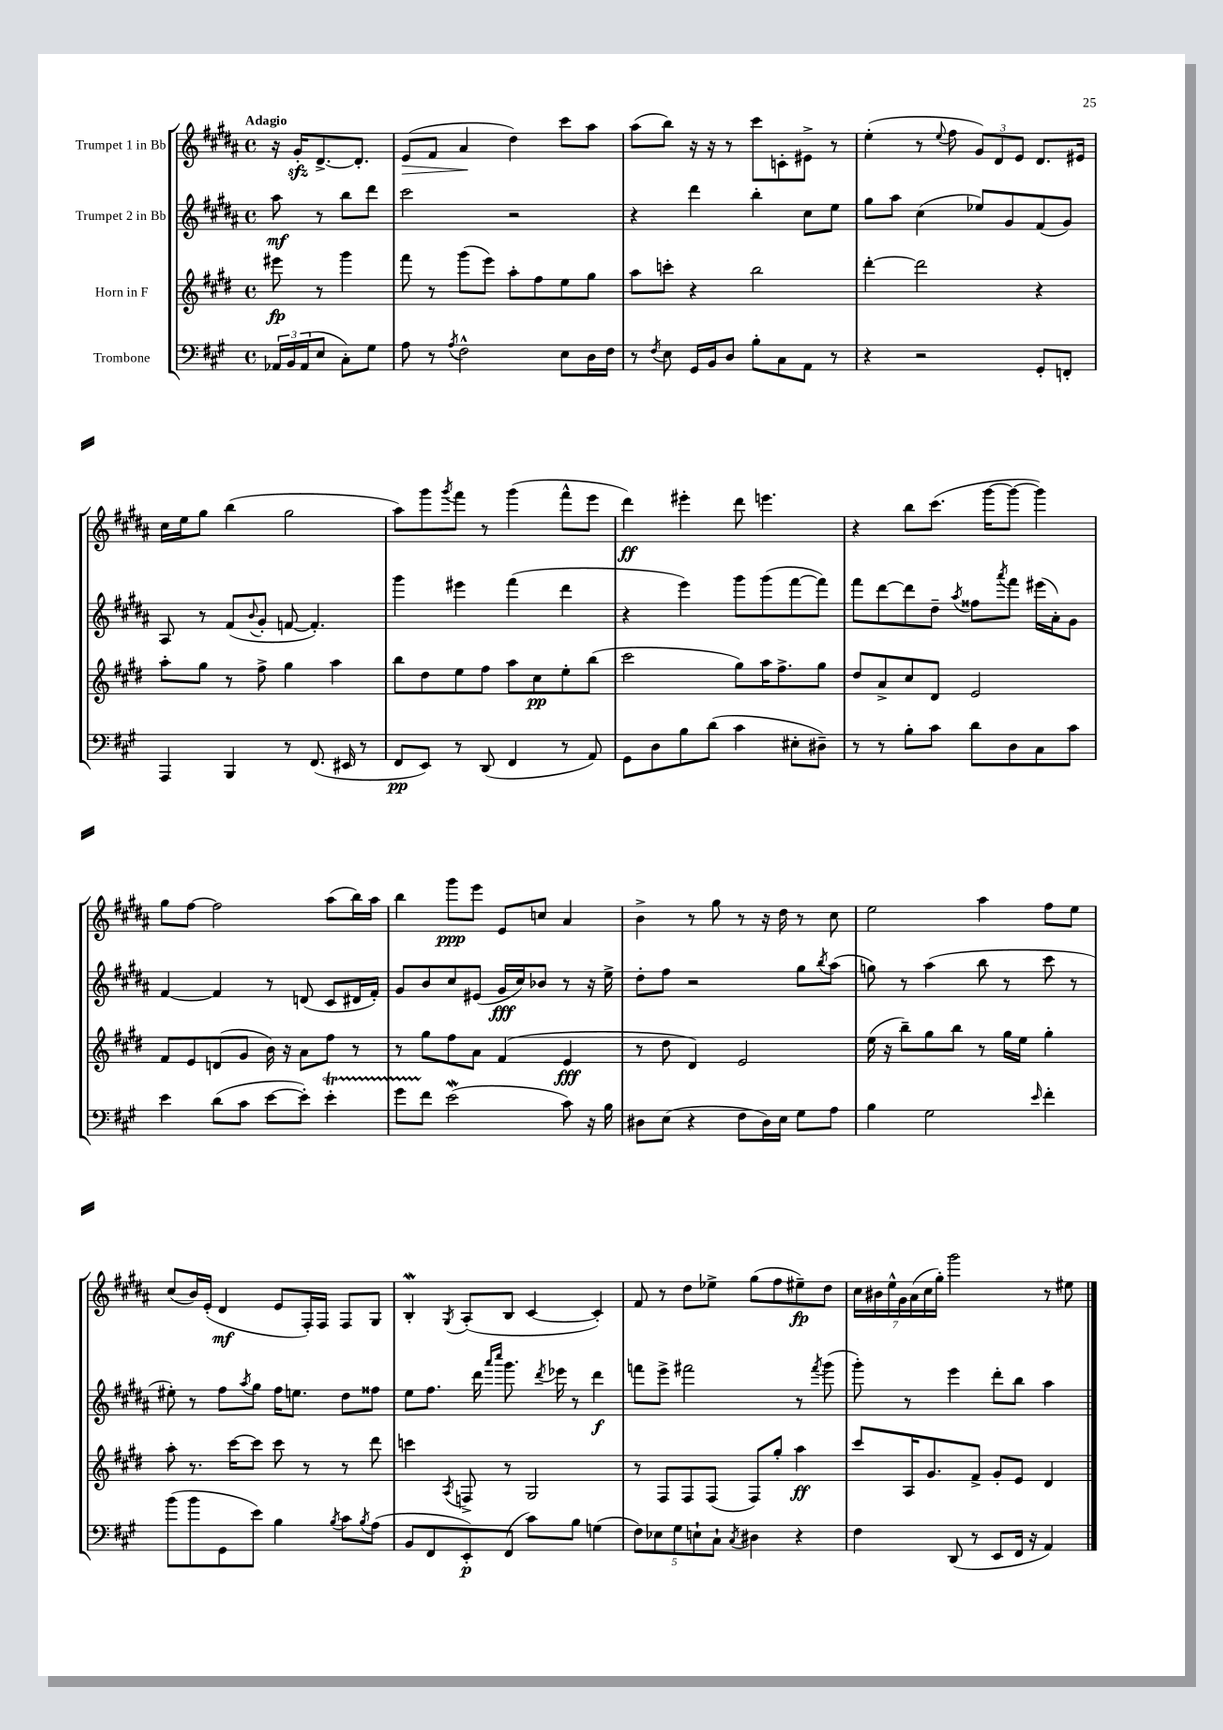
<<
\new StaffGroup <<
\new Staff = "s0" \with { instrumentName = "Trumpet 1 in Bb" } {
    \clef treble \key b \major \defaultTimeSignature \time 4/4 \partial 2 \tempo "Adagio"
    r16 gis'16-.\sfz dis'8.~-> dis'8.-. |
    e'8\>( fis'8 ais'4\! dis''4) cis'''8 ais''8 |
    ais''8( b''8) r16 r16 r8 cis'''8 c'8-. eis'8-> r8 |
    e''4-.( r8 \appoggiatura { e''8 } fis''8 \tuplet 3/2 { gis'8) dis'8 e'8 } dis'8. eis'16 |
    cis''16 e''16 gis''8 b''4( gis''2 |
    ais''8) gis'''8 \acciaccatura { gis'''8 } fis'''8 r8 gis'''4( fis'''8-^ e'''8 |
    dis'''4\ff) eis'''4-. dis'''8 e'''4. |
    r4 b''8 cis'''8.( gis'''16~ gis'''8~ gis'''4) |
    gis''8 fis''8~ fis''2 ais''8( b''16) ais''16 |
    b''4 gis'''8\ppp e'''8 e'8 c''8 ais'4 |
    b'4-> r8 gis''8 r8 r16 dis''16 r8 cis''8 |
    e''2 ais''4 fis''8 e''8 |
    cis''8( b'16) e'16-.( dis'4\mf e'8 fis16-.) fis16 fis8 gis8 |
    b4-.\mordent \acciaccatura { gis8 } ais8-.( b8 cis'4~ cis'4-.) |
    fis'8 r8 dis''8 ees''8-> gis''8( fis''8 eis''8--\fp) dis''8 |
    \tuplet 7/4 { cis''16 bis'16 e''16-^ gis'16 ais'16( cis''16 gis''16-.) } gis'''2 r8 eis''8 \bar "|." |
}
\new Staff = "s1" \with { instrumentName = "Trumpet 2 in Bb" } {
    \clef treble \key b \major \defaultTimeSignature \time 4/4 \partial 2
    ais''8\mf r8 b''8 dis'''8 |
    cis'''2 r2 |
    r4 dis'''4 b''4-. cis''8 e''8 |
    gis''8 ais''8 cis''4( ees''8) gis'8 fis'8( gis'8) |
    ais8 r8 fis'8( \appoggiatura { b'8 } gis'8-. f'8~ f'4.-.) |
    gis'''4 eis'''4 fis'''4( dis'''4 |
    r4 e'''4) gis'''8 gis'''8( fis'''8~ fis'''8) |
    fis'''8 dis'''8~ dis'''8 dis''8-- \acciaccatura { ais''8 } fisis''8 \acciaccatura { ais'''8 } fis'''8 eis'''16( ais'16-.) gis'8 |
    fis'4~ fis'4 r8 d'8( cis'8 dis'16 fis'16-.) |
    gis'8 b'8 cis''8 eis'8( gis'16\fff cis''16) bes'8 r8 r16 e''16-> |
    dis''8-. fis''8 r2 gis''8 \acciaccatura { b''8 } ais''8( |
    g''8) r8 ais''4( b''8 r8 cis'''8 r8 |
    eis''8-.) r8 fis''8 \acciaccatura { ais''8 } gis''8 fis''16 e''8. dis''8 fisis''8 |
    e''8 fis''8. dis'''16 \grace { ais'''16 cis''''16 } gis'''8. \acciaccatura { dis'''8 } ees'''16 r8 dis'''4\f |
    f'''8 e'''8-> fis'''2 r8 \acciaccatura { fis'''8 } gis'''8( |
    gis'''8-.) r8 e'''4 dis'''8-. b''8 ais''4 \bar "|." |
}
\new Staff = "s2" \with { instrumentName = "Horn in F" } {
    \clef treble \key e \major \defaultTimeSignature \time 4/4 \partial 2
    eis'''8\fp r8 gis'''4 |
    fis'''8 r8 gis'''8( e'''8) a''8-. fis''8 e''8 gis''8 |
    a''8 c'''8-. r4 b''2 |
    dis'''4~-. dis'''2 r4 |
    a''8-. gis''8 r8 fis''8-> gis''4 a''4 |
    b''8 dis''8 e''8 fis''8 a''8 cis''8\pp e''8-. b''8( |
    cis'''2 gis''8) a''16 fis''8.-> gis''8 |
    dis''8 a'8-> cis''8 dis'8 e'2 |
    fis'8 e'8 d'8( gis'8 b'16) r16 a'8 fis''8 r8 |
    r8 gis''8 fis''8 a'8 fis'4( e'4\fff |
    r8 dis''8 dis'4) e'2 |
    e''16( r16 b''8--) gis''8 b''8 r8 gis''16 e''16 gis''4-. |
    a''8-. r8. cis'''16~ cis'''8 cis'''8 r8 r8 dis'''8 |
    c'''4 \acciaccatura { a8 } f8-> r8 gis2 |
    r8 fis8 fis8 fis8( fis8) gis''8-. a''4\ff |
    cis'''8 a16 gis'8. fis'8-> gis'8-. e'8 dis'4 \bar "|." |
}
\new Staff = "s3" \with { instrumentName = "Trombone" } {
    \clef bass \key a \major \defaultTimeSignature \time 4/4 \partial 2
    \tuplet 3/2 { aes,16 b,16 aes,16( } e8 cis8-.) gis8 |
    a8 r8 \acciaccatura { a8 } fis2-^ e8 d16 fis16 |
    r8 \acciaccatura { fis8 } e8 gis,16 b,16 d8 b8-. cis8 a,8 r8 |
    r4 r2 gis,8-. f,8-. |
    a,,4 b,,4 r8 fis,8.( eis,16 r8 |
    fis,8\pp e,8) r8 d,8( fis,4 r8 a,8) |
    gis,8 d8 b8 d'8( cis'4 eis8-. dis8--) |
    r8 r8 b8-. cis'8 d'8 d8 cis8 cis'8 |
    e'4 d'8( cis'8 e'8~ e'8-.) e'4-.\startTrillSpan |
    gis'8 fis'8\stopTrillSpan e'2\mordent( cis'8) r16 b16 |
    dis8 e8( r4 fis8 dis16) e16 gis8 a8 |
    b4 gis2 \grace { e'16 } fis'4-. |
    b'8( b'8 gis,8 e'8) b4 \acciaccatura { b8 } cis'8 \acciaccatura { b8 } a8( |
    b,8 fis,8 e,8-.\p) fis,8( cis'8) b8 g4( |
    \tuplet 5/4 { fis8) ees8 gis8 e8-! cis8-! } \acciaccatura { cis8 } dis4 r4 |
    fis4 d,8( r8 e,8 fis,16 r16 a,4) \bar "|." |
}
>>
>>
\layout { \context { \Score \remove "Bar_number_engraver" } }
